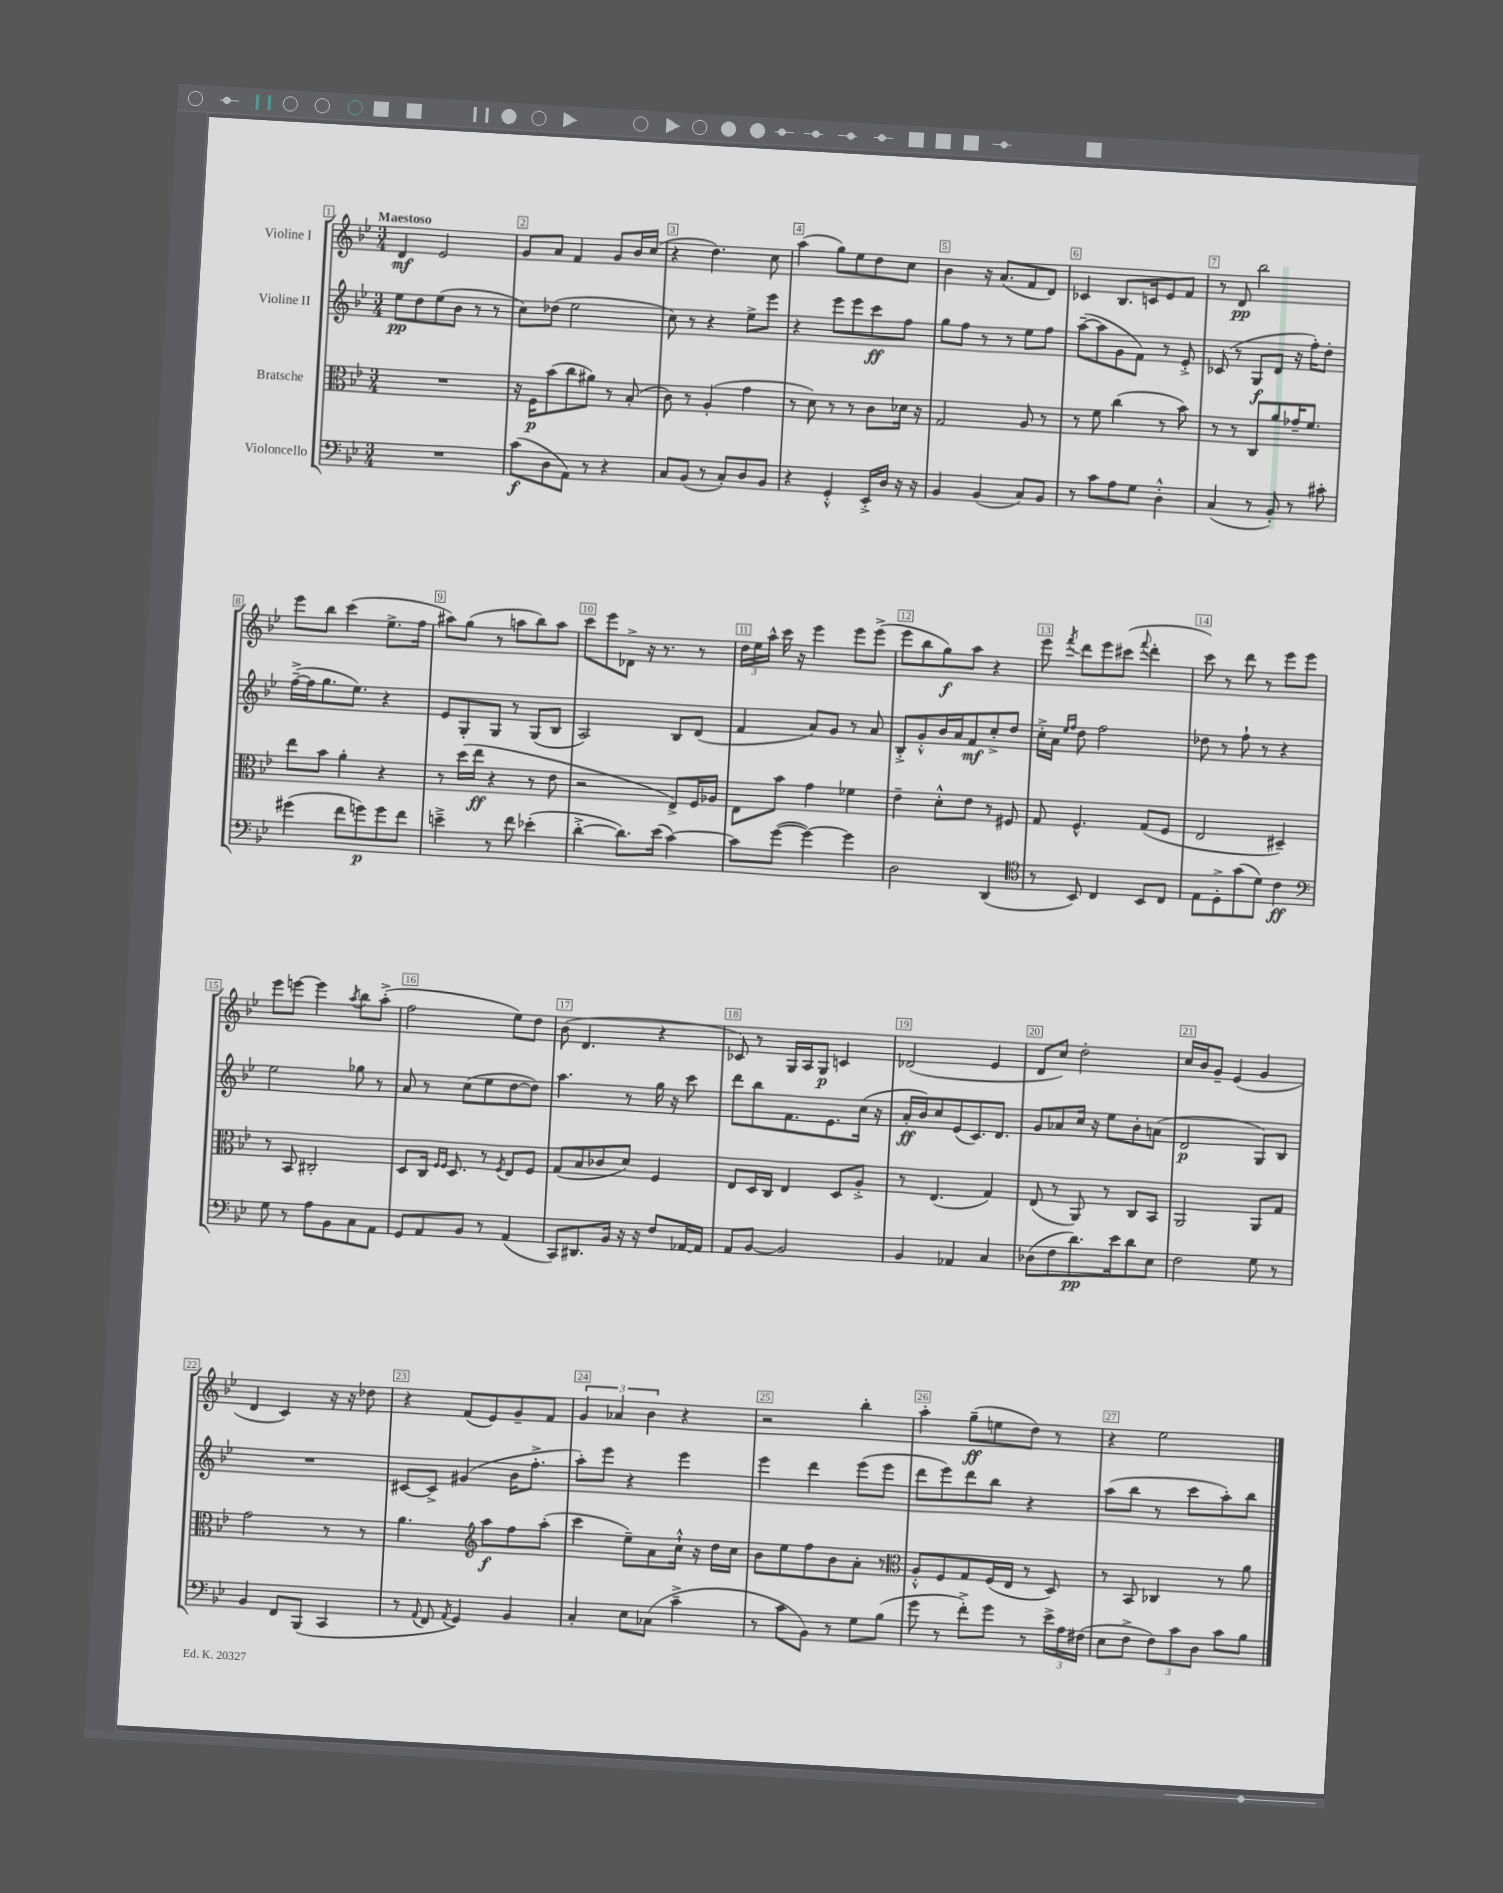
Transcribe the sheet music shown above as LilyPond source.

<<
\new StaffGroup <<
\new Staff = "s0" \with { instrumentName = "Violine I" } {
    \clef treble \key bes \major \numericTimeSignature \time 3/4 \tempo "Maestoso"
    \autoBeamOff d'4\mf ees'2 |
    g'8[ a'8] f'4 g'8[ bes'16 c''16]( |
    r4 d''4.) c''8 |
    a''4( g''8[) ees''8 d''8 c''8] |
    bes'4 r16 a'8.[( f'8 d'8]) |
    ces'4 bes8.[ c'16 ees'8 f'8] |
    r8 d'8\pp bes''2 |
    ees'''8[ bes''8] c'''4( ees''8.[-> f''16] |
    ais''8[) g''8]( r8 a''8[ bes''8) a''8] |
    c'''8[ ees'''8 des'8]-> r16 r8. r8 |
    \tuplet 3/2 { d''16[ ees''16 a''16]-^ } c'''16 r16 ees'''4 ees'''8[ ees'''8]->( |
    ees'''8[ bes''8 g''8\f) a''8] r4 |
    ees'''8 \acciaccatura { f'''8 } d'''8[ ees'''8 cis'''8]( \appoggiatura { f'''8 } d'''4-. |
    c'''8) r8 d'''8 r8 ees'''8[ ees'''8] |
    ees'''8[ e'''8]~ e'''4 \acciaccatura { a''8 } bes''8[ a''8]-.->( |
    f''2 ees''8[) d''8] |
    bes'8( d'4. r4 |
    ces'8) r8 g16[ a16 g8]\p c'4 |
    des'2( ees'4 |
    d'8[ c''8]) d''2-. |
    c''16[ bes'16 g'8]-- ees'4( g'4 |
    d'4 c'4) r16 r16 des''8 |
    r4 f'8[( ees'8) g'8-- f'8] |
    \tuplet 3/2 { g'4 aes'4 bes'4 } r4 |
    r2 bes''4-. |
    a''4-. g''8[--\ff( e''8 d''8]) r8 |
    r4 ees''2 \bar "|." |
}
\new Staff = "s1" \with { instrumentName = "Violine II" } {
    \clef treble \key bes \major \numericTimeSignature \time 3/4
    \autoBeamOff ees''8[\pp d''8 ees''8( bes'8] r8 r8 |
    c''8[) des''8]( ees''2 |
    c''8) r8 r4 ees''8[-> ees'''8] |
    r4 ees'''8[ ees'''8 c'''8\ff f''8] |
    g''8[ f''8] r8 r8 ees''8[ f''8] |
    a''8[~--( a''8 g'8 f'8]) r8 ees'8-.-> |
    ces'8( r8 g8[\f d'8] r16 f''16[-.) d''8]-. |
    f''16[~--->( f''16 g''8. ees''8.]) r4 |
    ees'8[ g8-. g8] r8 g8[( bes8] |
    a2) bes8[ d'8]( |
    f'4 a'8[) g'8] r8 a'8 |
    bes8[-.-> g'8-.-^ bes'16 a'16 f'8\mf c''8-.-> d''8] |
    c''16[-.-> a'16] \grace { ees''16[ f''16] } d''8 f''2 |
    des''8 r8 f''8-! r8 r4 |
    ees''2 ges''8 r8 |
    a'8 r8 c''8[( ees''8 d''8~ d''8]) |
    a''4. r8 g''16 r16 c'''8 |
    d'''8[ bes''8 f'8. ees'8. c''16]( r16 |
    a'16[-.\ff bes'16) c''8 ees'8( c'8.) d'8.] |
    g'8[ aes'8 c''16] r16 ees''8[ bes'8-. a'8]( |
    d'2\p g8[) bes8] |
    R2. |
    cis'8[~ cis'8]-> gis'4( bes'16[ f''8.]-.-> |
    a''8[-.) ees'''8] r4 ees'''4 |
    ees'''4 d'''4 ees'''8[( ees'''8] |
    d'''8[ ees'''8) d'''8 bes''8] r4 |
    a''8[( bes''8] r8 c'''8[ a''8-.) bes''8] \bar "|." |
}
\new Staff = "s2" \with { instrumentName = "Bratsche" } {
    \clef alto \key bes \major \numericTimeSignature \time 3/4
    \autoBeamOff R2. |
    r16 f16[\p bes'8( c''8 ais'8]) r8 bes8-.( |
    c'8) r8 a4-.( g'4 |
    r8 d'8) r8 r8 c'8[ des'16] r16 |
    g2 a8 r8 |
    r8 f'8 c''4( r8 bes'8) |
    r8 r8 c8[ a'8 ges'16-- f'8.] |
    ees''8[ bes'8] a'4-. r4 |
    r8 d''16[( ees''16]\ff r4 r8 ees'8 |
    r2 ees8[->) f16 aes16] |
    ees8[ bes'8] g'4 fes'4 |
    ees'4-- d'8[-.-^ ees'8] r8 fis8 |
    g8 f4.-^ g8[( f8] |
    ees2 dis4--) |
    r8 bes,8 cis2-. |
    d8[ c16] \grace { f16[ f16] } d8. r8 \acciaccatura { f8 } ees8[ f8] |
    g8[( bes8 ces'8 d'8]) f4 |
    ees8[ d16 c16] ees4 d8[ a8]-.-> |
    r8 ees4.( g4) |
    ees8( r8 a,8) r8 c8[ bes,8] |
    a,2 a,8[ g8] |
    g'2 r8 r8 |
    a'4. \clef treble a''8[\f f''8 a''8]-.( |
    c'''4 ees''8[--) a'8 c''16]-!-^ r16 d''16[ c''16] |
    bes'8[ ees''8 f''8 bes'8 a'8]-. r8 |
    \clef alto a8[-.-^ f8 g8 f16( ees16] r8 d8) |
    r8 bes,8 ces4 r8 a'8 \bar "|." |
}
\new Staff = "s3" \with { instrumentName = "Violoncello" } {
    \clef bass \key bes \major \numericTimeSignature \time 3/4
    \autoBeamOff R2. |
    c'8[\f( d8 a,8]) r8 r4 |
    c8[ bes,8]( r8 c8[-.) d8 bes,8] |
    r4 g,4-.-^ ees,16[-.-> d16] r16 r16 |
    bes,4 bes,4( c8[) bes,8] |
    r8 c'8[ a8 g8] d4-.-^ |
    c4( r8 bes,8-.) r8 cis'8-. |
    gis'4( f'8[ g'8\p) g'8 f'8] |
    e'4---> r8 f'8 ees'4-.( |
    d'4~-.-> d'8.[) ees'16]( c'4~) |
    c'8[ g'8]~( g'4~) g'4 |
    d2 d,4( |
    \clef tenor r8 bes,8) c4 bes,8[ c8] |
    ees8[ d8-.-> g'8( d'8]) c'4\ff |
    \clef bass g8 r8 a8[ bes,8 c8 a,8] |
    g,8[ a,8 bes,8] r8 a,4( |
    c,8[) dis,8. bes,16] r16 r16 f8[ aes,16~ aes,16] |
    a,8[ bes,8]~ bes,2 |
    bes,4 aes,4 c4 |
    des8[( f8 d'8.\pp) ees'16 d'8 ees8] |
    f2 g8 r8 |
    bes,4 f,8[ bes,,8]( c,4 |
    r8 \appoggiatura { a,8 } f,8 \acciaccatura { a,8 } g,4) bes,4 |
    c4-. ees8[ ces8]( c'4---> |
    r8 c'8[ bes,8]) r8 g8[ bes8]( |
    g'8 r8 f'8[-.->) g'8] r8 \tuplet 3/2 { ees'16[-> a16 fis16]( } |
    ees8[ f8]-> \tuplet 3/2 { f8[) c'8 d8] } c'8[ bes8] \bar "|." |
}
>>
>>
\layout { \context { \Score \override BarNumber.break-visibility = ##(#f #t #t) barNumberVisibility = #all-bar-numbers-visible \override BarNumber.stencil = #(make-stencil-boxer 0.1 0.3 ly:text-interface::print) } }
